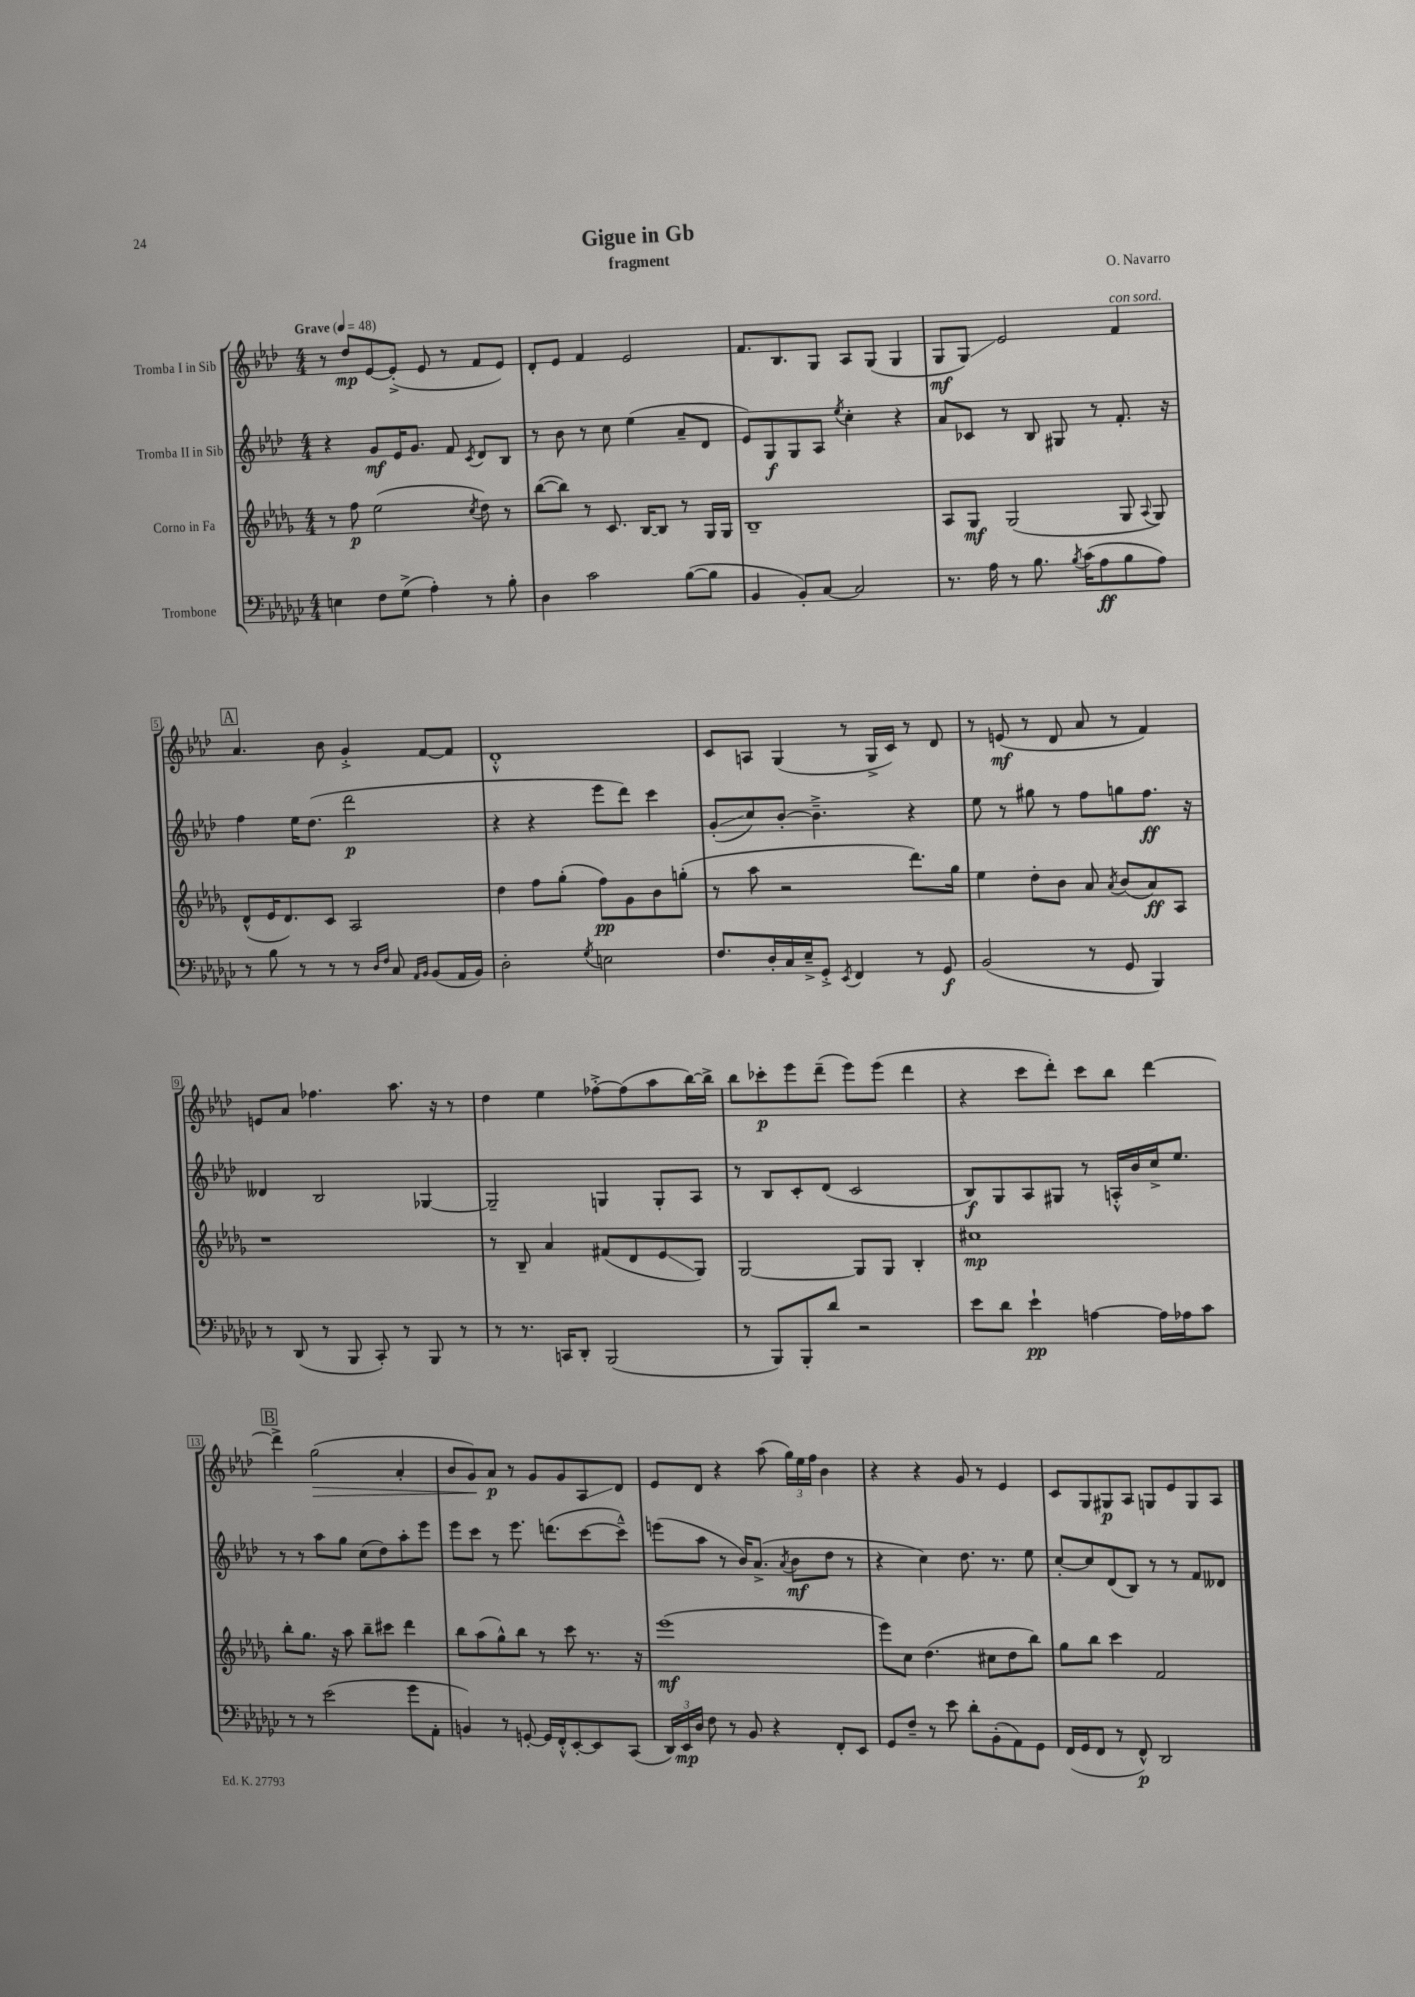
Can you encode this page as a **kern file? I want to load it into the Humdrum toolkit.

**kern	**kern	**kern	**kern
*staff4	*staff3	*staff2	*staff1
*clefF4	*clefG2	*clefG2	*clefG2
*k[b-e-a-d-g-c-]	*k[b-e-a-d-g-]	*k[b-e-a-d-]	*k[b-e-a-d-]
*M4/4	*M4/4	*M4/4	*M4/4
*MM48	*MM48	*MM48	*MM48
4E	8r	4r	8r
.	8ff	.	8dd-
8F	(2ee-	8g	[8e-
(8G-^	.	16e-	(8e-'^]
.	.	8.g	.
4A-')	.	.	8e-
.	.	8f	8r
.	8qcc	8qc	.
8r	8dd-)	8d-	8f
8B-'	8r	8B-	8e-)
=	=	=	=
4D-	([8bb-	8r	8d-'
.	8bb-])	8b-	8e-
2c-	8r	8r	4f
.	8.c	8cc	.
.	.	(4ee-	2e-
.	[16B-	.	.
.	8B-]	.	.
([8B-	8r	8a-~	.
8B-]	16G-	8d-	.
.	16G-	.	.
=	=	=	=
4BB-	1B-~	8e-)	8.f
.	.	8G	.
.	.	.	8.B-
8BB-')	.	8G	.
[8C-	.	8A-	8G
.	.	8qee-	.
2C-]	.	4cc'	8A-
.	.	.	(8G
.	.	4r	4G
=	=	=	=
8.r	8A-	8a-	8G
.	8G-	8c-	8G)
16A-	.	.	.
8r	(2G-	8r	2e-
8.B-	.	8B-	.
.	.	8G#	.
8qB-	.	.	.
(16c-	.	.	.
8A-	.	8r	.
8B-	8G-	8.f'	4f
.	8qqA-	.	.
8A-)	8G-)	.	.
.	.	16r	.
=	=	=	=
8r	(8d-^^	4ff	4.a-
8B-	16e-	.	.
.	8.d-)	.	.
8r	.	16ee-	.
.	.	(8.dd-	.
8r	8c	.	8b-
8r	2A-	2ddd-	4g'^
16qqD-	.	.	.
16qqF	.	.	.
8C-	.	.	.
16qqAA-	.	.	.
16qqBB-	.	.	.
(8BB-	.	.	[8f
16AA-	.	.	8f]
16BB-)	.	.	.
=	=	=	=
2D-'	4dd-	4r	1d-'^^
.	8ff	4r	.
.	(8gg-'	.	.
8qG-	.	.	.
2E	8ff)	8eee-	.
.	8g-	8ddd-)	.
.	8b-	4ccc	.
.	(8gg'	.	.
=	=	=	=
8.F	8r	(8g'	8c
.	8aa-	8cc)	8A
16D-'	.	.	.
16C-	2r	[8b-'	(4G
16E-~^	.	.	.
8GG-'^	.	4.b-~^]	.
8qEE-	.	.	.
4FF	.	.	8r
.	.	.	16G^
.	.	.	16c)
8r	8.ddd-)	4r	8r
8GG-	.	.	8d-
.	16gg-	.	.
=	=	=	=
(2BB-	4ee-	8ee-	8r
.	.	8r	(8e
.	8dd-'	8gg#	8r
.	8b-	8r	8d-
8r	8a-	8ff	8a-
.	8qa-	.	.
8GG-	(8b-	8gg	8r
4BBB-)	8a-)	8.ff	4f)
.	8A-	.	.
.	.	16r	.
=	=	=	=
8r	1r	4d--	8e
(8DD-	.	.	8a-
8r	.	2B-	4.ff-
8BBB-	.	.	.
8CC-')	.	.	.
8r	.	.	8.aa-
8BBB-	.	[4G-	.
.	.	.	16r
8r	.	.	8r
=	=	=	=
8r	8r	2G-~]	4dd-
8.r	8B-~	.	.
.	4a-	.	4ee-
16CC	.	.	.
8DD-'	.	.	.
(2BBB-	(8f#	4G	[8ff-'^
.	8d-	.	(8ff-]
.	8e-	8G'	8aa-
.	8G-)	8A-	[16bb-)
.	.	.	16bb-^]
=	=	=	=
8r	[2G-	8r	8bb-
8BBB-)	.	8B-	8ccc-'
8BBB-'	.	8c'	8eee-
8d-	.	(8d-	(8ddd-~
2r	8G-]	2c	8eee-)
.	8G-	.	(8eee-
.	4B-'	.	4ddd-
=	=	=	=
8e-	1cc#	8B-)	4r
8d-	.	8G	.
4e-`	.	8A-	8ccc
.	.	8G#	8ddd-')
[4A	.	8r	8ccc
.	.	16A'^^	8bb-
.	.	16b-	.
16A]	.	16cc^	[4ddd-
16A-	.	8.ee-	.
8c-	.	.	.
=	=	=	=
8r	8bb-'	8r	4ddd-^]
8r	8.gg-	8r	.
(2e-	.	8aa-	(2gg
.	16r	.	.
.	8aa-	8gg	.
.	8bb-~	(8cc	.
.	8ccc#	8dd-)	.
8g-	4ddd-	8aa-'	4a-'
8AA-'	.	8eee-	.
=	=	=	=
4BB)	8bb-	8eee-	8b-
.	(8aa-	8ccc	8g)
8r	8gg-^^)	8r	8a-
[8GG'	8bb-	8.eee-	8r
16GG]	8r	.	8g
16FF'^^	.	(8.ddd	.
[8EE-'	8ccc	.	8g
8EE-]	8.r	[8ccc	8A-
(8CC-	.	8ccc~^^])	8d-
.	16r	.	.
=	=	=	=
24DD-)	(1eee-	(8eee	8e-
24EE-	.	.	.
24D-	.	.	.
8F	.	8aa-	8d-
8r	.	8r	4r
8BB-	.	16b-)	.
.	.	(8.a-^	.
4r	.	.	(8aa-
.	.	8qa-	.
.	.	8b-	24gg)
.	.	.	24ee-
.	.	.	24ff
8FF'	.	8dd-	4b-
8EE-	.	8r	.
=	=	=	=
8GG-	8eee-)	4r	4r
8F~	8cc	.	.
8r	(4.dd-	4cc)	4r
8e-	.	.	.
8d-'	.	8.dd-	8g
(8BB-'	8cc#	.	8r
.	.	8.r	.
8AA-)	8dd-	.	4e-
8GG-	8bb-)	8ee-	.
=	=	=	=
(16FF	8gg-	[8cc'	8c
16GG-	.	.	.
8FF	8bb-	8cc]	8G
8r	4ccc	(8d-	8G#
8FF^^)	.	8B-)	8A-
2DD-	2f	8r	8G
.	.	8r	8e-
.	.	8f	8G
.	.	8d--	8A-
==	==	==	==
*-	*-	*-	*-
